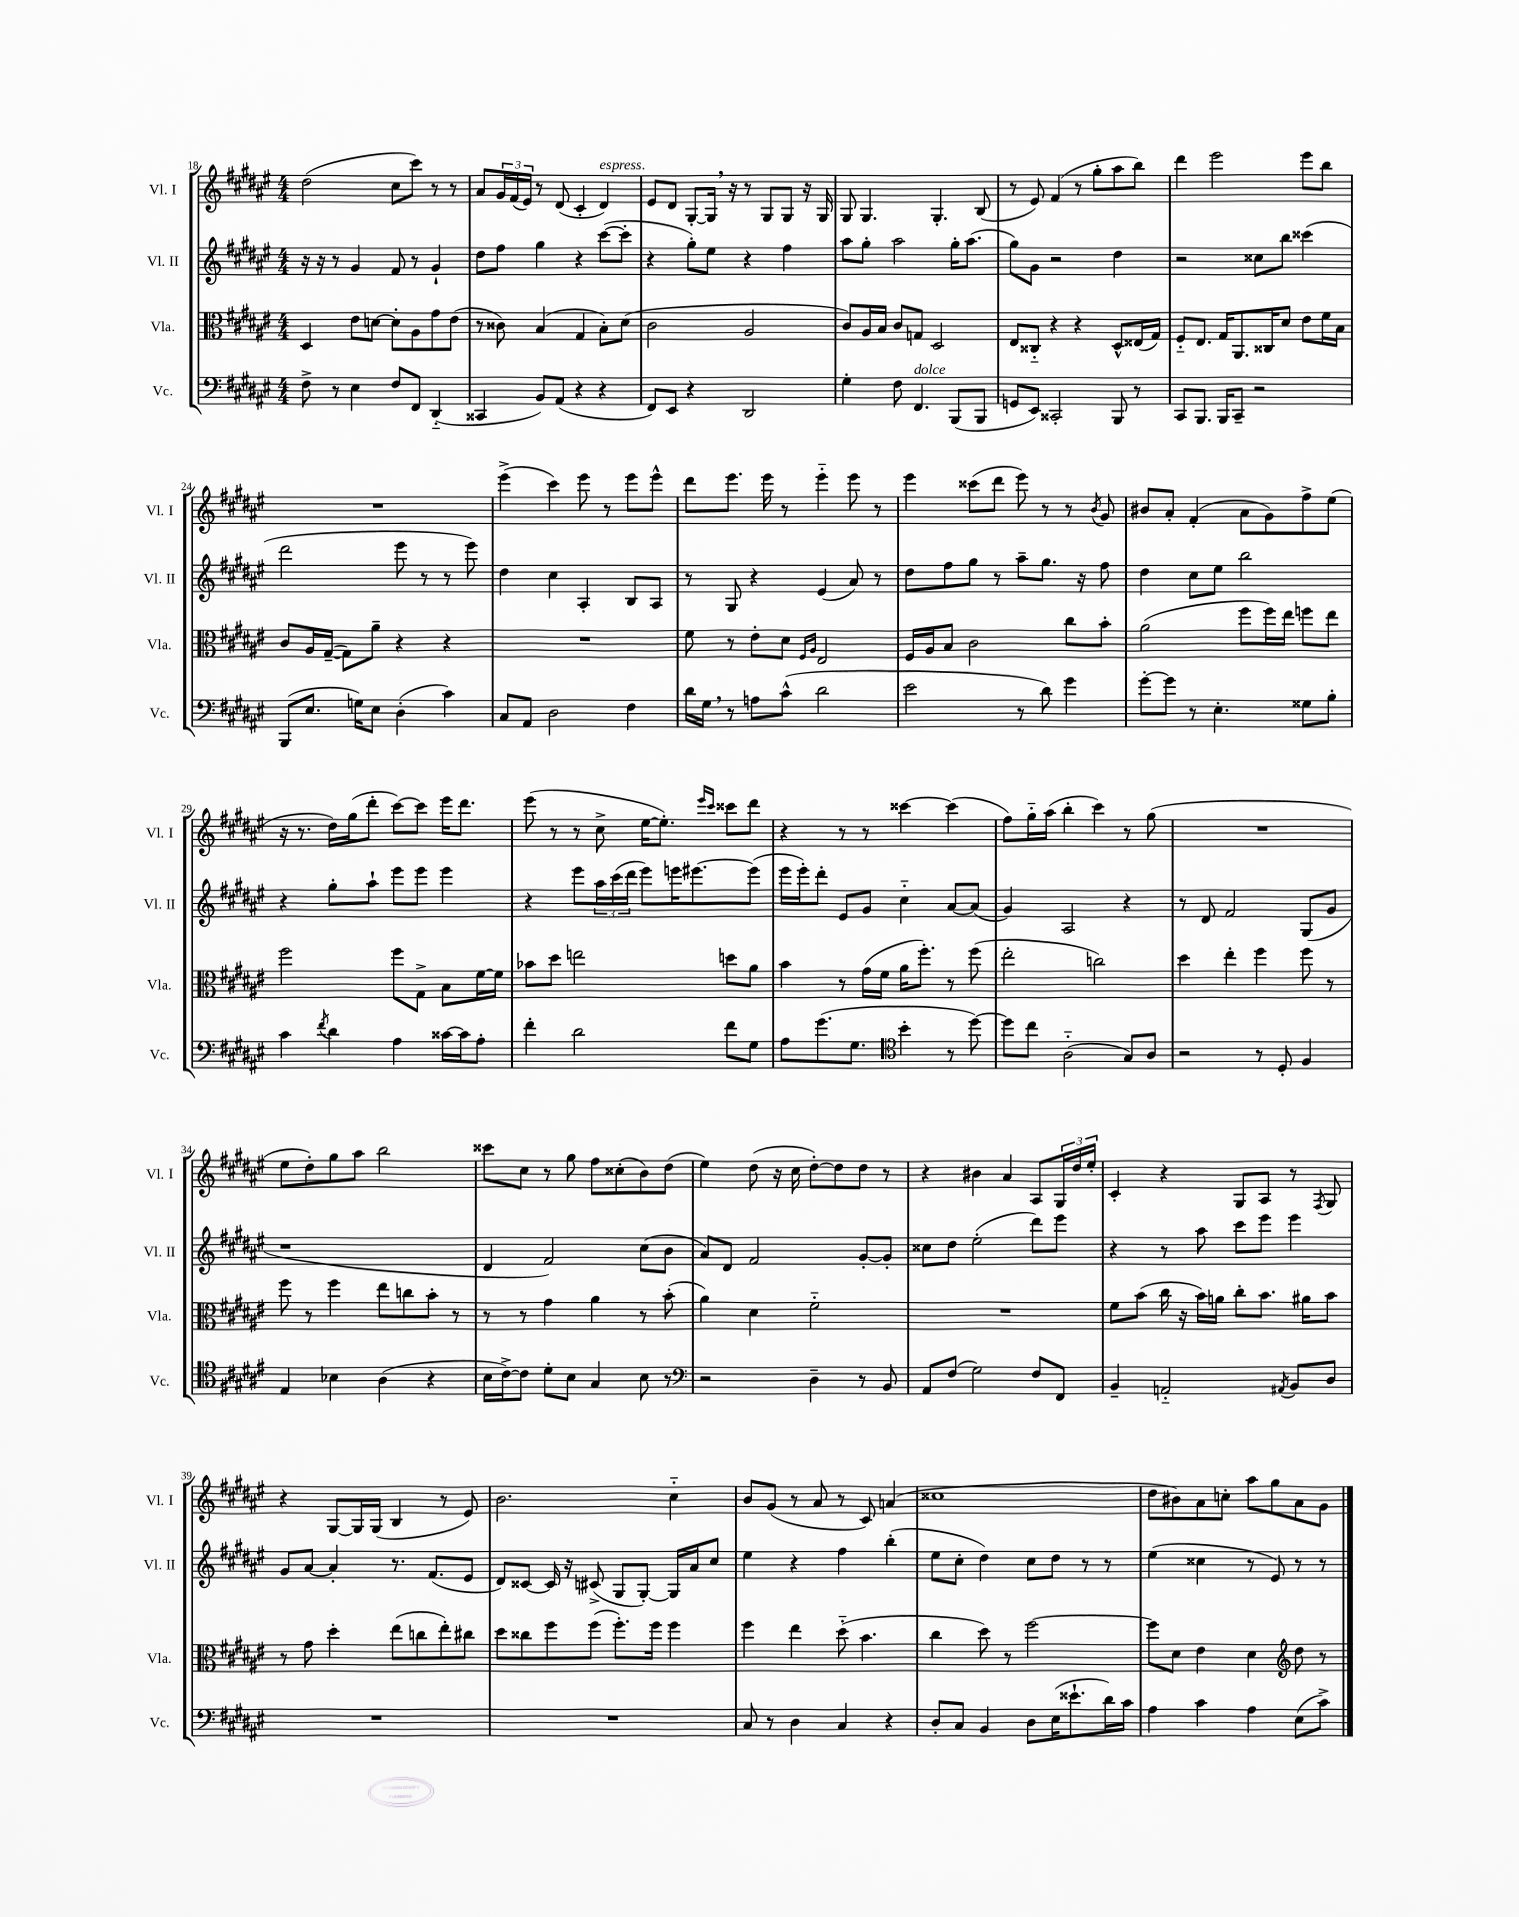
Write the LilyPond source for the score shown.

<<
\new StaffGroup <<
\new Staff = "s0" \with { instrumentName = "Vl. I" shortInstrumentName = "Vl. I" } {
    \clef treble \key fis \major \numericTimeSignature \time 4/4
    dis''2( cis''8 cis'''8) r8 r8 |
    ais'8 \tuplet 3/2 { gis'16 fis'16( eis'16) } r8 dis'8( cis'4-. dis'4^\markup { \italic "espress." }) |
    eis'8 dis'8 gis8~-. gis16 \breathe r16 r8 gis8 gis8 r16 gis16 |
    gis8 gis4. gis4.-. b8( |
    r8 eis'8) fis'4( r8 gis''8-. ais''8 b''8) |
    dis'''4 eis'''2 eis'''8 b''8 |
    R1 |
    eis'''4->( cis'''4) eis'''8 r8 eis'''8 eis'''8-^ |
    dis'''8 eis'''8. eis'''16 r8 eis'''4-_ eis'''8 r8 |
    eis'''4 cisis'''8( dis'''8 eis'''8) r8 r8 \acciaccatura { b'8 } gis'8 |
    bis'8 ais'8-. fis'4-.( ais'8 gis'8) fis''8-> eis''8( |
    r16 r8. dis''16) gis''16( dis'''8-. cis'''8~) cis'''8 eis'''16 dis'''8. |
    eis'''8( r8 r8 cis''8-> eis''16~ eis''8.-.) \grace { eis'''16 cis'''16 } cisis'''8 dis'''8 |
    r4 r8 r8 cisis'''4~ cisis'''4( |
    fis''8) gis''16-_ ais''16( b''4-. cis'''4) r8 gis''8( |
    R1 |
    eis''8 dis''8-.) gis''8 ais''8 b''2 |
    cisis'''8 cis''8 r8 gis''8 fis''8 cisis''8-.( b'8) dis''8( |
    eis''4) dis''8( r16 cis''16 dis''8~-.) dis''8 dis''8 r8 |
    r4 bis'4 ais'4 ais8 \tuplet 3/2 { gis16 dis''16 eis''16-. } |
    cis'4-. r4 gis8 ais8 r8 \acciaccatura { fis8 } gis8 |
    r4 gis8~ gis16 gis16( b4 r8 eis'8) |
    b'2. cis''4-_ |
    b'8 gis'8( r8 ais'8 r8 cis'8) a'4( |
    cisis''1 |
    dis''8 bis'8) ais'8 c''8-. ais''8 gis''8 ais'8 gis'8 \bar "|." |
}
\new Staff = "s1" \with { instrumentName = "Vl. II" shortInstrumentName = "Vl. II" } {
    \clef treble \key fis \major \numericTimeSignature \time 4/4
    r16 r16 r8 gis'4 fis'8 r8 gis'4-! |
    dis''8 fis''8 gis''4 r4 cis'''8~( cis'''8-. |
    r4 gis''8-.) eis''8 r4 fis''4 |
    ais''8 gis''8-. ais''2 gis''16-. ais''8.( |
    gis''8) gis'8 r2 dis''4 |
    r2 cisis''8 b''8 cisis'''4( |
    dis'''2 eis'''8 r8 r8 eis'''8) |
    dis''4 cis''4 ais4-. b8 ais8 |
    r8 gis8 r4 eis'4( ais'8) r8 |
    dis''8 fis''8 gis''8 r8 ais''8-- gis''8. r16 fis''8 |
    dis''4 cis''8 eis''8 b''2 |
    r4 gis''8-. ais''8-! eis'''8 eis'''8 eis'''4 |
    r4 eis'''8 \tuplet 3/2 { ais''16 cis'''16( dis'''16 } eis'''8) e'''16 eis'''8.~ eis'''8( |
    eis'''16 eis'''16-.) dis'''8-. eis'8 gis'8 cis''4-_ ais'8~ ais'8( |
    gis'4) ais2 r4 |
    r8 dis'8 fis'2 gis8( gis'8 |
    r1 |
    dis'4 fis'2) cis''8( b'8 |
    ais'8) dis'8 fis'2 gis'8~-. gis'8-. |
    cisis''8 dis''8 eis''2-.( dis'''8) eis'''8 |
    r4 r8 ais''8 cis'''8 eis'''8 eis'''4 |
    gis'8 ais'8~ ais'4-. r8. fis'8.( eis'8 |
    dis'8) cisis'8~ cisis'16 r16 cis'8->( gis8 gis8~-.) gis16 ais'16 cis''8 |
    eis''4 r4 fis''4 b''4-.( |
    eis''8 cis''8-. dis''4) cis''8 dis''8 r8 r8 |
    eis''4( cisis''4 r8 eis'8) r8 r8 \bar "|." |
}
\new Staff = "s2" \with { instrumentName = "Vla." shortInstrumentName = "Vla." } {
    \clef alto \key fis \major \numericTimeSignature \time 4/4
    dis4 eis'8 d'8~ d'8-. ais8 gis'8 eis'8( |
    r8 cisis'8) b4( gis4 b8-.) dis'8( |
    cis'2 ais2 |
    cis'8) ais16 b16 cis'8 g8 dis2 |
    eis8 cisis8-_ r4 r4 dis8-^ eisis16( gis16) |
    fis8-_ eis8. gis16 ais,8. cisis16 dis'8 eis'8 fis'16 b16 |
    cis'8 ais16 gis16~--( gis8) ais'8-- r4 r4 |
    R1 |
    fis'8 r8 eis'8-. dis'8 \grace { fis16 ais16 } eis2 |
    fis16 ais16 b8 cis'2 cis''8 b'8-. |
    ais'2( fis''8 fis''16) eis''16 f''8 eis''8 |
    fis''2 fis''8 gis8-> b8 fis'16~ fis'16 |
    bes'8 dis''8 e''2 d''8 ais'8 |
    b'4 r8 gis'16( fis'16 ais'16 fis''8.-.) r8 fis''8( |
    eis''2-. c''2) |
    dis''4 eis''4-. fis''4 fis''8 r8 |
    fis''8 r8 fis''4 eis''8 c''8 b'8-. r8 |
    r8 r8 gis'4 ais'4 r8 b'8-.( |
    ais'4) dis'4 fis'2-_ |
    R1 |
    fis'8 b'8( cis''16 r16 b'16) a'16 cis''8-. b'8. ais'16 b'8 |
    r8 gis'8 dis''4-. eis''8( c''8 eis''8-.) cis''8 |
    dis''8 cisis''8 fis''8 fis''8( fis''8.-.) fis''16 fis''4 |
    fis''4 eis''4 dis''8-_( b'4. |
    cis''4 dis''8) r8 fis''2~ |
    fis''8 dis'8 eis'4 dis'4 \clef treble dis''8 r8 \bar "|." |
}
\new Staff = "s3" \with { instrumentName = "Vc." shortInstrumentName = "Vc." } {
    \clef bass \key fis \major \numericTimeSignature \time 4/4
    fis8-> r8 eis4 fis8 fis,8 dis,4-_( |
    cisis,4 b,8) ais,8( r4 r4 |
    fis,8) eis,8 r4 dis,2 |
    gis4-. fis8 fis,4.^\markup { \italic "dolce" } b,,8( b,,8 |
    g,8 eis,8) cisis,2-. b,,8 r8 |
    cis,8 b,,8. b,,16 cis,8-- r2 |
    b,,8( eis8. g16) eis8 dis4-.( cis'4) |
    cis8 ais,8 dis2 fis4 |
    dis'16 gis16 \breathe r8 a8 cis'8-^( dis'2 |
    eis'2 r8 dis'8) gis'4 |
    gis'8~-. gis'8 r8 eis4.-. gisis8 b8-. |
    cis'4 \acciaccatura { fis'8 } dis'4 ais4 cisis'16~ cisis'16 ais8-. |
    fis'4-. dis'2 fis'8 gis8 |
    ais8 gis'8.( gis8. \clef tenor b'4-. r8 dis''8~) |
    dis''8 cis''8 ais2-_( gis8) ais8 |
    r2 r8 dis8-. fis4 |
    eis4 bes4 ais4( r4 |
    b16 cis'16~->) cis'8 dis'8-. b8 gis4 b8 r8 |
    \clef bass r2 dis4-- r8 b,8 |
    ais,8 fis8( gis2) fis8 fis,8 |
    b,4-- a,2-_ \acciaccatura { ais,8 } b,8 dis8 |
    R1 |
    R1 |
    cis8 r8 dis4 cis4 r4 |
    dis8-. cis8 b,4 dis8 eis16( eisis'8.-! dis'16) cis'16 |
    ais4 cis'4 ais4 eis8( cis'8->) \bar "|." |
}
>>
>>
\layout { \context { \Score currentBarNumber = #18 } }
